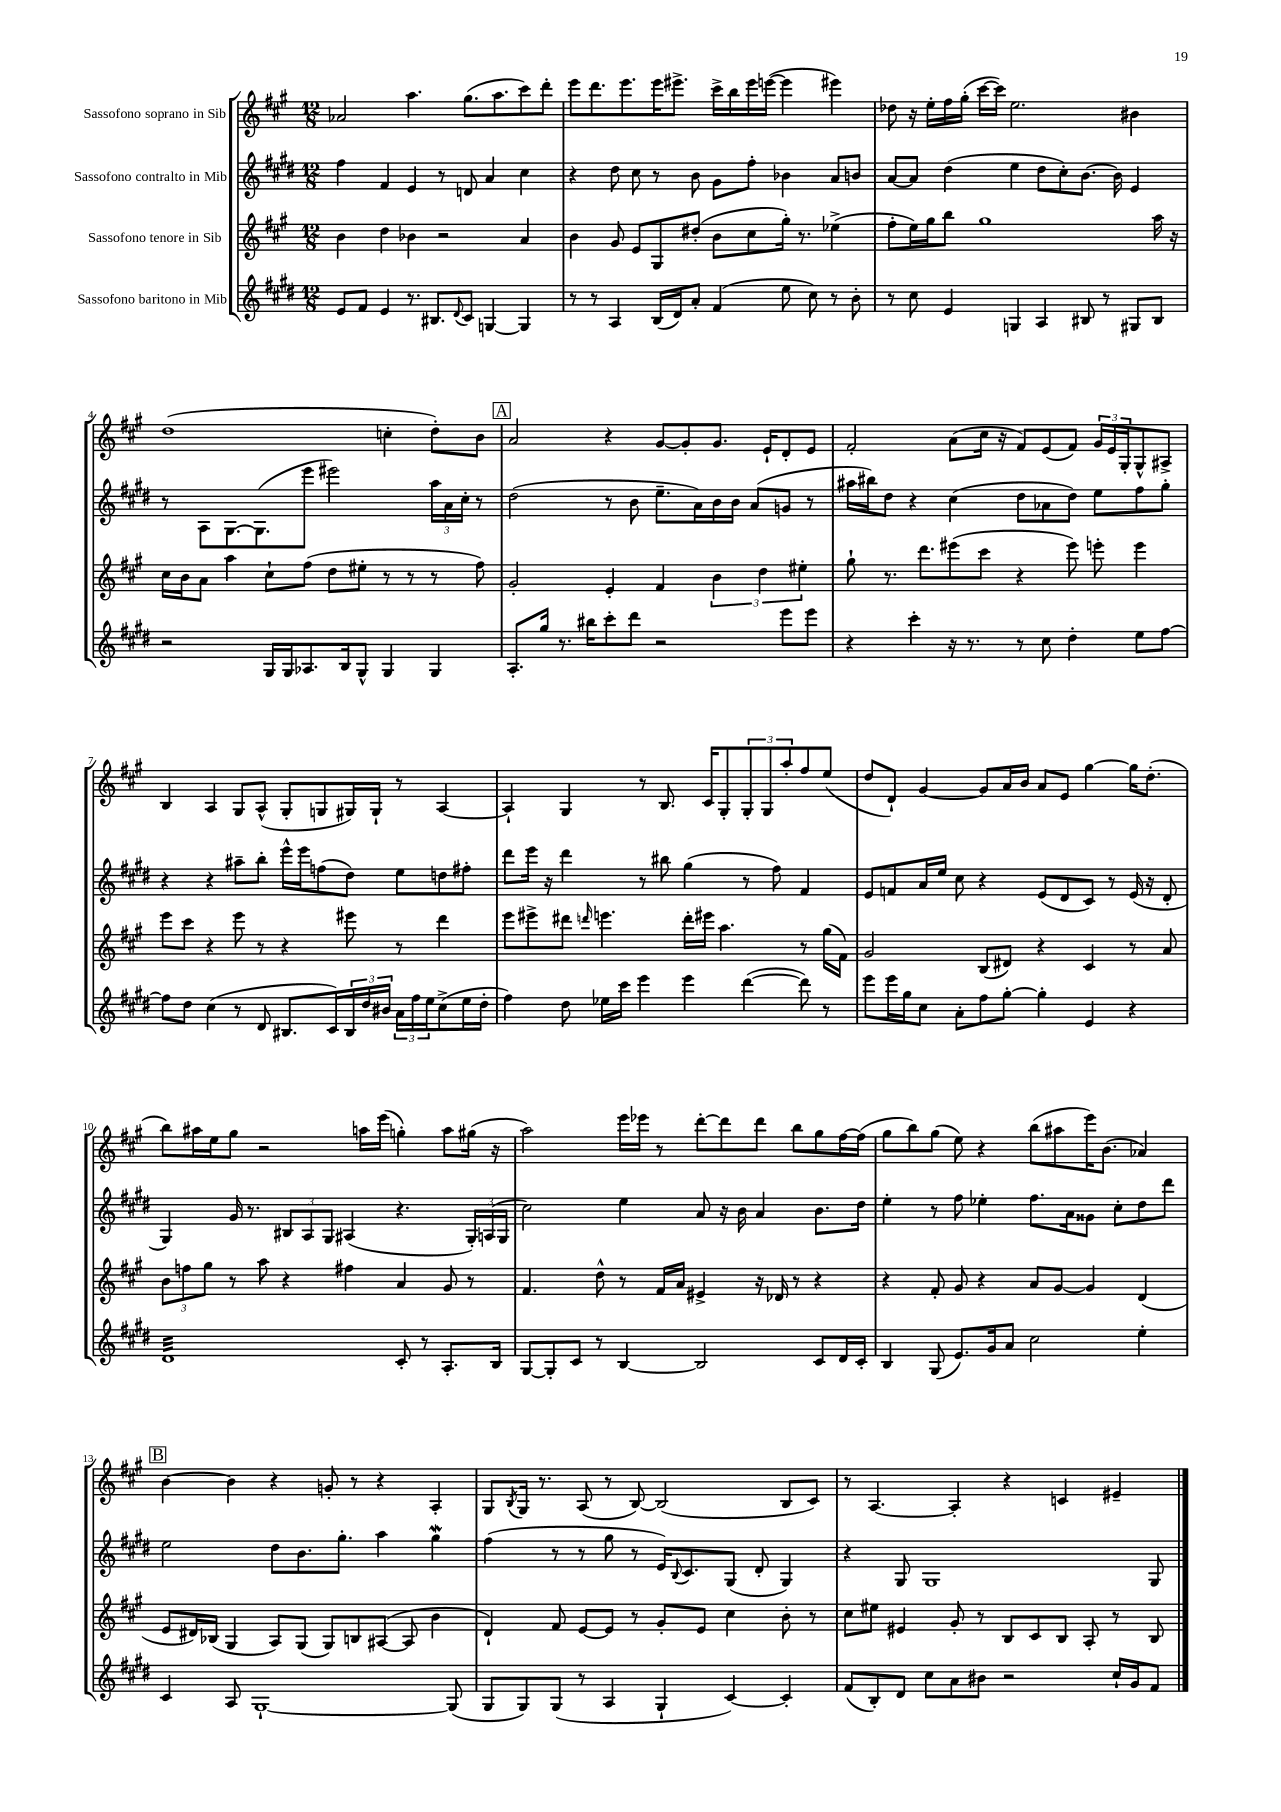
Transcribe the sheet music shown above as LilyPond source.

<<
\new StaffGroup <<
\new Staff = "s0" \with { instrumentName = "Sassofono soprano in Sib" } {
    \clef treble \key a \major \numericTimeSignature \time 12/8
    aes'2 a''4. gis''8.( a''8. cis'''8) d'''8-. |
    e'''8 d'''8. e'''8. e'''16 eis'''8.-> cis'''16-> b''16 eis'''16 e'''16~( e'''4 eis'''4) |
    des''8 r16 e''16-. fis''16 gis''16-.( cis'''16~ cis'''16) e''2. bis'4 |
    d''1( c''4-. d''8-.) b'8 |
    \mark \markup { \box "A" } a'2 r4 gis'8~ gis'8-. gis'8. e'16-! d'8-. e'8 |
    fis'2-. a'8( cis''16 r16 fis'8) e'8( fis'8) \tuplet 3/2 { gis'16 e'16 gis16-. } gis8-^ ais8-> |
    b4 a4 gis8 a8-^( gis8-. g8 gis16) gis16-! r8 a4~ |
    a4-! gis4 r8 b8. cis'16 gis8-. \tuplet 3/2 { gis8-. gis8 a''8-. } fis''8 e''8( |
    d''8 d'8-!) gis'4~ gis'8 a'16 b'16 a'8 e'8 gis''4~ gis''16 d''8.-.( |
    b''8) ais''16 e''16 gis''8 r2 a''16 e'''16( g''4-.) a''8 gis''16( r16 |
    a''2) e'''16 ees'''16 r8 d'''8~-. d'''8 d'''8 b''8 gis''8 fis''16~ fis''16( |
    gis''8 b''8) gis''8( e''8) r4 b''8( ais''8 e'''16) b'8.( aes'4) |
    \mark \markup { \box "B" } b'4~ b'4 r4 g'8-. r8 r4 a4-. |
    gis8 \acciaccatura { b8 } gis16 r8. a8( r8 b8~) b2( b8 cis'8) |
    r8 a4.~ a4-. r4 c'4 eis'4-- \bar "|." |
}
\new Staff = "s1" \with { instrumentName = "Sassofono contralto in Mib" } {
    \clef treble \key e \major \numericTimeSignature \time 12/8
    fis''4 fis'4 e'4 r8 d'8 a'4 cis''4 |
    r4 dis''8 cis''8 r8 b'8 gis'8 fis''8-. bes'4 a'8 b'8 |
    a'8~ a'8 dis''4( e''4 dis''8 cis''8-.) b'8.~ b'16 e'4 |
    r8 a8 gis8.~ gis8.( e'''8 eis'''2) \tuplet 3/2 { a''16 a'16 cis''16-. } r8 |
    \mark \markup { \box "A" } dis''2( r8 b'8 e''8.-- a'16) b'16 b'16 a'8( g'8 r8 |
    ais''16 bis''16) dis''8 r4 cis''4( dis''8 aes'8 dis''8) e''8 fis''8 gis''8-. |
    r4 r4 ais''8-- b''8-. e'''16-^ e'''16 f''8( dis''8) e''8 d''8 fis''8-. |
    dis'''8 e'''16 r16 dis'''4 r8 bis''8 gis''4( r8 fis''8) fis'4 |
    e'8 f'8 a'16 e''16 cis''8 r4 e'8( dis'8 cis'8) r8 e'16( r16 dis'8-. |
    gis4) gis'16 r8. \tuplet 3/2 { bis8 a8 gis8 } ais4( r4. \tuplet 3/2 { gis16-.) a16( gis16 } |
    cis''2) e''4 a'8 r16 b'16 a'4 b'8. dis''16 |
    e''4-. r8 fis''8 ees''4-. fis''8. a'16 gisis'8 cis''8-. dis''8 dis'''8 |
    \mark \markup { \box "B" } e''2 dis''8 b'8. gis''8.-. a''4 gis''4\mordent |
    fis''4( r8 r8 gis''8 r8 e'16) \appoggiatura { b8 } cis'8. gis8( dis'8-. gis4) |
    r4 gis8 gis1 gis8 \bar "|." |
}
\new Staff = "s2" \with { instrumentName = "Sassofono tenore in Sib" } {
    \clef treble \key a \major \numericTimeSignature \time 12/8
    b'4 d''4 bes'4 r2 a'4 |
    b'4 gis'8 e'8 gis8 dis''8-.( b'8 cis''8 gis''16-.) r8. ees''4->( |
    fis''8-. e''16) gis''16 b''8 gis''1 a''16 r16 |
    cis''16 b'16 a'8 a''4 cis''8-! fis''8( d''8 eis''8-. r8 r8 r8 fis''8) |
    \mark \markup { \box "A" } gis'2-. e'4-. fis'4 \tuplet 3/2 { b'4 d''4 eis''4-. } |
    gis''8-! r8. d'''8. eis'''8( cis'''8 r4 eis'''8) e'''8-. e'''4 |
    e'''8 cis'''8 r4 e'''8 r8 r4 eis'''8 r8 d'''4 |
    e'''8 eis'''8-> dis'''8 \grace { d'''16 } e'''4. d'''16-. eis'''16 a''4. r8 gis''16( fis'16) |
    gis'2 b8( dis'8) r4 cis'4 r8 a'8 |
    \tuplet 3/2 { b'8 f''8 gis''8 } r8 a''8 r4 fis''4 a'4 gis'8 r8 |
    fis'4. d''8-^ r8 fis'16 a'16 eis'4-> r16 des'16 r8 r4 |
    r4 fis'8-. gis'8 r4 a'8 gis'8~ gis'4 d'4( |
    \mark \markup { \box "B" } e'8 dis'16) bes16( gis4 a8) gis8( gis8) b8 ais8~( ais8 b'4 |
    d'4-!) fis'8 e'8~ e'8 r8 gis'8-. e'8 cis''4 b'8-. r8 |
    cis''8 eis''8 eis'4 gis'8-. r8 b8 cis'8 b8 a8-. r8 b8 \bar "|." |
}
\new Staff = "s3" \with { instrumentName = "Sassofono baritono in Mib" } {
    \clef treble \key e \major \numericTimeSignature \time 12/8
    e'8 fis'8 e'4 r8. bis8. \appoggiatura { dis'8 } cis'8 g4~ g4 |
    r8 r8 a4 b16( dis'16) a'8-. fis'4( e''8 cis''8) r8 b'8-. |
    r8 cis''8 e'4 g4 a4 bis8 r8 gis8 bis8 |
    r2 gis16 gis16 aes8. b16 gis8-^ gis4 gis4 |
    \mark \markup { \box "A" } a8.-. gis''16 r8. bis''16 cis'''8-. dis'''8 r2 e'''8 e'''8 |
    r4 cis'''4-. r16 r8. r8 cis''8 dis''4-. e''8 fis''8~ |
    fis''8 dis''8 cis''4( r8 dis'8 bis8. cis'16) \tuplet 3/2 { bis16 dis''16 bis'16 } \tuplet 3/2 { a'16 fis''16 e''16 } cis''8->( e''16 dis''16-. |
    fis''4) dis''8 ees''16 cis'''16 e'''4 e'''4 dis'''4~( dis'''8) r8 |
    e'''8 e'''16 gis''16 cis''8 a'8-. fis''8 gis''8~-. gis''4-. e'4 r4 |
    dis'1:32 cis'8-. r8 a8.-. b16 |
    gis8~ gis8-. cis'8 r8 b4~ b2 cis'8 dis'16 cis'16-. |
    b4 gis8( e'8.) gis'16 a'8 cis''2 e''4-. |
    \mark \markup { \box "B" } cis'4 a8 gis1~-! gis8( |
    gis8 gis8) gis8( r8 a4 gis4-! cis'4~) cis'4-. |
    fis'8( b8-.) dis'8 cis''8 a'8 bis'8 r2 cis''16-! gis'16 fis'8 \bar "|." |
}
>>
>>
